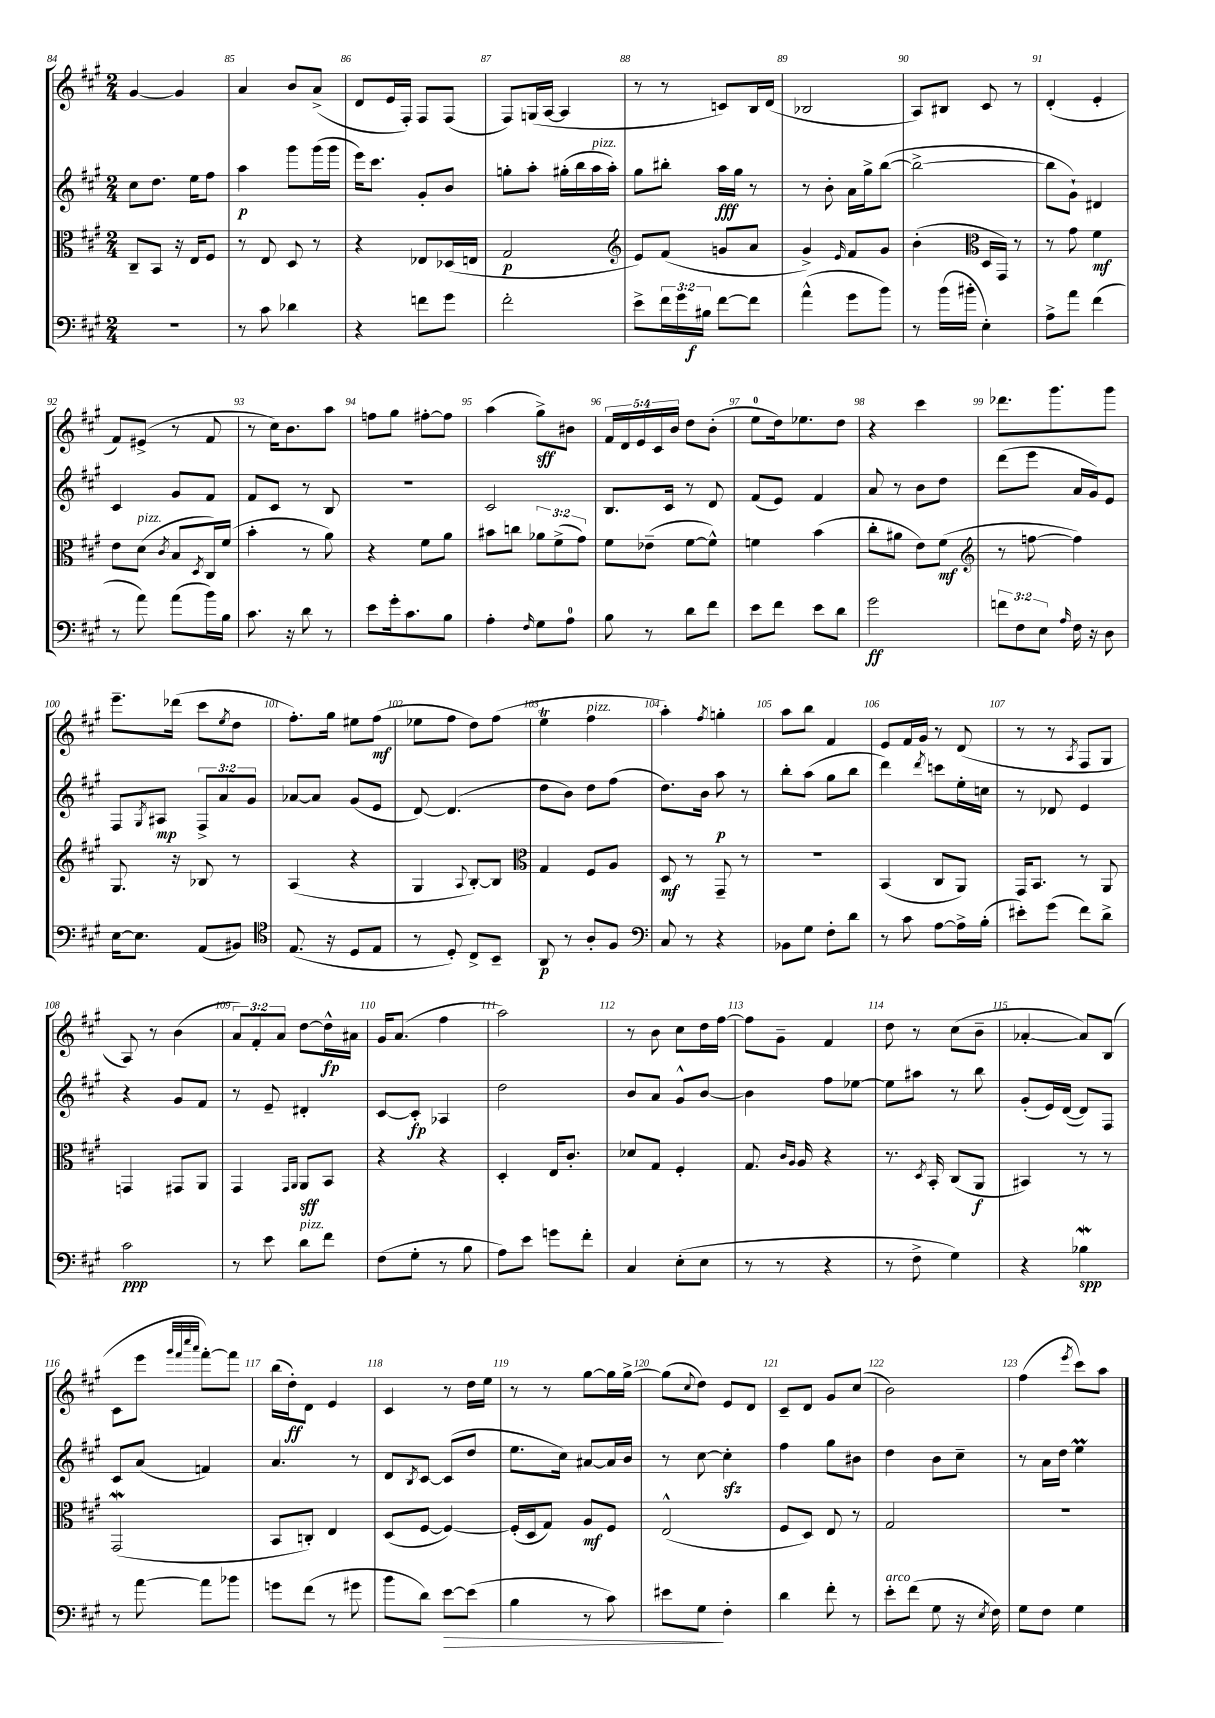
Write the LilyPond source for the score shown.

<<
\new StaffGroup <<
\new Staff = "s0" {
    \clef treble \key a \major \numericTimeSignature \time 2/4 \override Staff.TupletNumber.text = #tuplet-number::calc-fraction-text
    gis'4~ gis'4 |
    a'4 b'8 a'8->( |
    d'8 e'16 fis16-.) fis8 fis8( |
    fis8) g16( a16~ a4 |
    r8 r8 c'8) b16 d'16( |
    bes2 |
    a8) bis8 cis'8 r8 |
    d'4-.( e'4-. |
    fis'8) eis'8->( r8 fis'8 |
    r8 cis''16) b'8. a''8 |
    f''8 gis''8 fis''8~-. fis''8 |
    a''4( gis''8->\sff) bis'8 |
    \tuplet 5/4 { fis'16 d'16 e'16 cis'16 b'16 } d''8 b'8-.( |
    e''8-0 d''16) ees''8. d''8 |
    r4 cis'''4 |
    des'''8. gis'''8. gis'''8 |
    e'''8.-- des'''16( cis'''8 \acciaccatura { e''8 } d''8 |
    fis''8.-.) gis''16 eis''8 fis''8\mf( |
    ees''8 fis''8 d''8) fis''8( |
    e''4\trill fis''4^\markup { \italic "pizz." } |
    a''4-.) \acciaccatura { fis''8 } g''4-. |
    a''8 b''8 fis'4 |
    e'8 fis'16 gis'16 r8 d'8( |
    r8 r8 \acciaccatura { a8 } fis8 gis8 |
    a8) r8 b'4( |
    \tuplet 3/2 { a'8) fis'8-. a'8 } d''8~ d''16-^\fp ais'16 |
    gis'16 a'8.( fis''4 |
    a''2) |
    r8 b'8 cis''8 d''16 fis''16~ |
    fis''8 gis'8-- fis'4 |
    d''8 r8 cis''8( b'8-- |
    aes'4~-. aes'8) b8( |
    cis'8 e'''8 \grace { gis'''32 fis'''32 cis''''32 a'''32 } fis'''8~-.) fis'''8 |
    b''16( d''16-.\ff) d'8 e'4 |
    cis'4 r8 d''16 e''16 |
    r8 r8 gis''8~ gis''16 gis''16~-> |
    gis''8( \appoggiatura { cis''8 } d''8) e'8 d'8 |
    cis'8-- d'8 gis'8 cis''8( |
    b'2) |
    fis''4( \acciaccatura { e'''8 } cis'''8) a''8 \bar "|." |
}
\new Staff = "s1" {
    \clef treble \key a \major \numericTimeSignature \time 2/4 \override Staff.TupletNumber.text = #tuplet-number::calc-fraction-text
    cis''8 d''8. e''16 fis''8 |
    a''4\p gis'''8 gis'''16( gis'''16 |
    e'''16) cis'''8. gis'8-. b'8 |
    g''8-. a''8-. gis''16-.( b''16 a''16^\markup { \italic "pizz." } a''16-.) |
    gis''8 bis''8-. a''16\fff gis''16 r8 |
    r8 b'8-. a'16 gis''16-> b''8~( |
    b''2~-> |
    b''8 gis'8-!) dis'4 |
    cis'4 gis'8 fis'8 |
    fis'8 cis'8 r8 b8 |
    r2 |
    cis'2 |
    b8. cis'16 r8 d'8 |
    fis'8( e'8) fis'4 |
    a'8 r8 b'8 d''8 |
    d'''8( e'''8 a'16 gis'16) e'8 |
    fis8 \acciaccatura { gis8 } ais8\mp \tuplet 3/2 { fis8-> a'8 gis'8 } |
    aes'8~ aes'8 gis'8( e'8 |
    d'8~) d'4.( |
    d''8 b'8) d''8 fis''8( |
    d''8.) b'16 a''8\p r8 |
    b''8-. a''8( gis''8 b''8 |
    d'''4) \acciaccatura { d'''8 } c'''8 e''16-. c''16 |
    r8 des'8 e'4 |
    r4 gis'8 fis'8 |
    r8 e'8-- dis'4-. |
    cis'8~ cis'8-.\fp aes4 |
    d''2 |
    b'8 a'8 gis'8-^ b'8~ |
    b'4 fis''8 ees''8~ |
    ees''8 ais''8 r8 b''8 |
    gis'8-.( e'16) d'16~( d'8) fis8 |
    cis'8 a'8( f'4) |
    a'4. r8 |
    d'8 \acciaccatura { b8 } cis'8~ cis'8( d''8 |
    e''8. cis''16) ais'8~ ais'16 b'16 |
    r8 cis''8~ cis''4-.\sfz |
    fis''4 gis''8 bis'8 |
    d''4 b'8 cis''8-- |
    r8 a'16 d''16 e''4\prall \bar "|." |
}
\new Staff = "s2" {
    \clef alto \key a \major \numericTimeSignature \time 2/4 \override Staff.TupletNumber.text = #tuplet-number::calc-fraction-text
    cis8-- b,8 r16 e16 fis8 |
    r8 e8 d8 r8 |
    r4 ees8 des16( e16 |
    gis2\p |
    \clef treble e'8) fis'8( g'8 a'8 |
    gis'4->) \grace { e'16 } fis'8 gis'8 |
    b'4-.( \clef alto d16 gis,16) r8 |
    r8 gis'8 fis'4\mf |
    e'8 d'8^\markup { \italic "pizz." }( \acciaccatura { cis'8 } b8 \acciaccatura { d8 } cis16) fis'16( |
    b'4-. r8 a'8) |
    r4 fis'8 a'8 |
    bis'8 c''8 \tuplet 3/2 { aes'8 fis'8->( gis'8) } |
    fis'8 ees'8--( fis'8~ fis'8-^) |
    f'4 b'4( |
    cis''8-. ais'8 e'8) fis'8\mf( |
    \clef treble r8 f''8~ f''4) |
    gis8. r16 bes8 r8 |
    a4( r4 |
    gis4 \appoggiatura { a8 } b8~-.) b8 |
    \clef alto gis4 fis8 a8 |
    d8\mf r8 gis,8-- r8 |
    r2 |
    b,4( cis8 a,8) |
    gis,16 b,8. r8 a,8 |
    g,4 gis,8 a,8 |
    gis,4 \grace { gis,16 a,16 } a,8\sff b,8 |
    r4 r4 |
    d4-. e16 cis'8.-. |
    des'8 gis8 fis4-. |
    gis8. \grace { cis'16 a16 } a16 r4 |
    r8. \acciaccatura { d8 } b,16-. cis8( a,8\f |
    bis,4) r8 r8 |
    gis,2\mordent( |
    b,8 c8-.) e4 |
    d8( fis8~ fis4~) |
    fis16-.( d16 gis8) a8\mf fis8 |
    e2-^( |
    fis8 d8) e8 r8 |
    gis2 |
    R2 \bar "|." |
}
\new Staff = "s3" {
    \clef bass \key a \major \numericTimeSignature \time 2/4 \override Staff.TupletNumber.text = #tuplet-number::calc-fraction-text
    R2 |
    r8 cis'8 des'4 |
    r4 f'8 gis'8 |
    fis'2-. |
    e'8-> \tuplet 3/2 { fis'16 gis'16 bis16\f } fis'8~ fis'8 |
    a'4-^( gis'8 b'8) |
    r8 b'16( bis'16-. e4-.) |
    a8-> a'8 fis'4( |
    r8 a'8) a'8( b'16) b16 |
    cis'8. r16 d'8 r8 |
    e'8 gis'16-. cis'8. b8 |
    a4-. \grace { fis16 } gis8 a8-0 |
    b8 r8 d'8 fis'8 |
    e'8 fis'8 e'8 d'8 |
    gis'2\ff |
    \tuplet 3/2 { f'8 fis8 e8 } \grace { a16 } fis16 r16 d8 |
    e16~ e8. a,8( bis,8) |
    \clef tenor e8.( r16 d8 e8 |
    r8 d8-.) cis8-> b,8-- |
    a,8\p r8 a8-. fis8 |
    \clef bass cis8 r8 r4 |
    bes,8 gis8 fis8-. d'8 |
    r8 cis'8 a8~ a16-> b16-.( |
    eis'8-.) gis'8( fis'8) d'8-> |
    cis'2\ppp |
    r8 e'8 d'8^\markup { \italic "pizz." } fis'8 |
    fis8( gis8-. r8 b8 |
    a8) e'8 g'8 fis'8-. |
    cis4 e8-.( e8 |
    r8 r8 r4 |
    r8 fis8-> gis4) |
    r4 bes4\mordent\spp |
    r8 a'8~ a'8 bes'8 |
    g'8 fis'8( r8 gis'8 |
    b'8 d'8) e'8~\> e'8( |
    b4 r8 cis'8) |
    eis'8 gis8\! fis4-. |
    d'4 fis'8-. r8 |
    e'8-.^\markup { \italic "arco" } fis'8( gis8 r16 \acciaccatura { e8 } fis16) |
    gis8 fis8 gis4 \bar "|." |
}
>>
>>
\layout { \context { \Score currentBarNumber = #84 \override BarNumber.break-visibility = ##(#f #t #t) barNumberVisibility = #all-bar-numbers-visible } }
